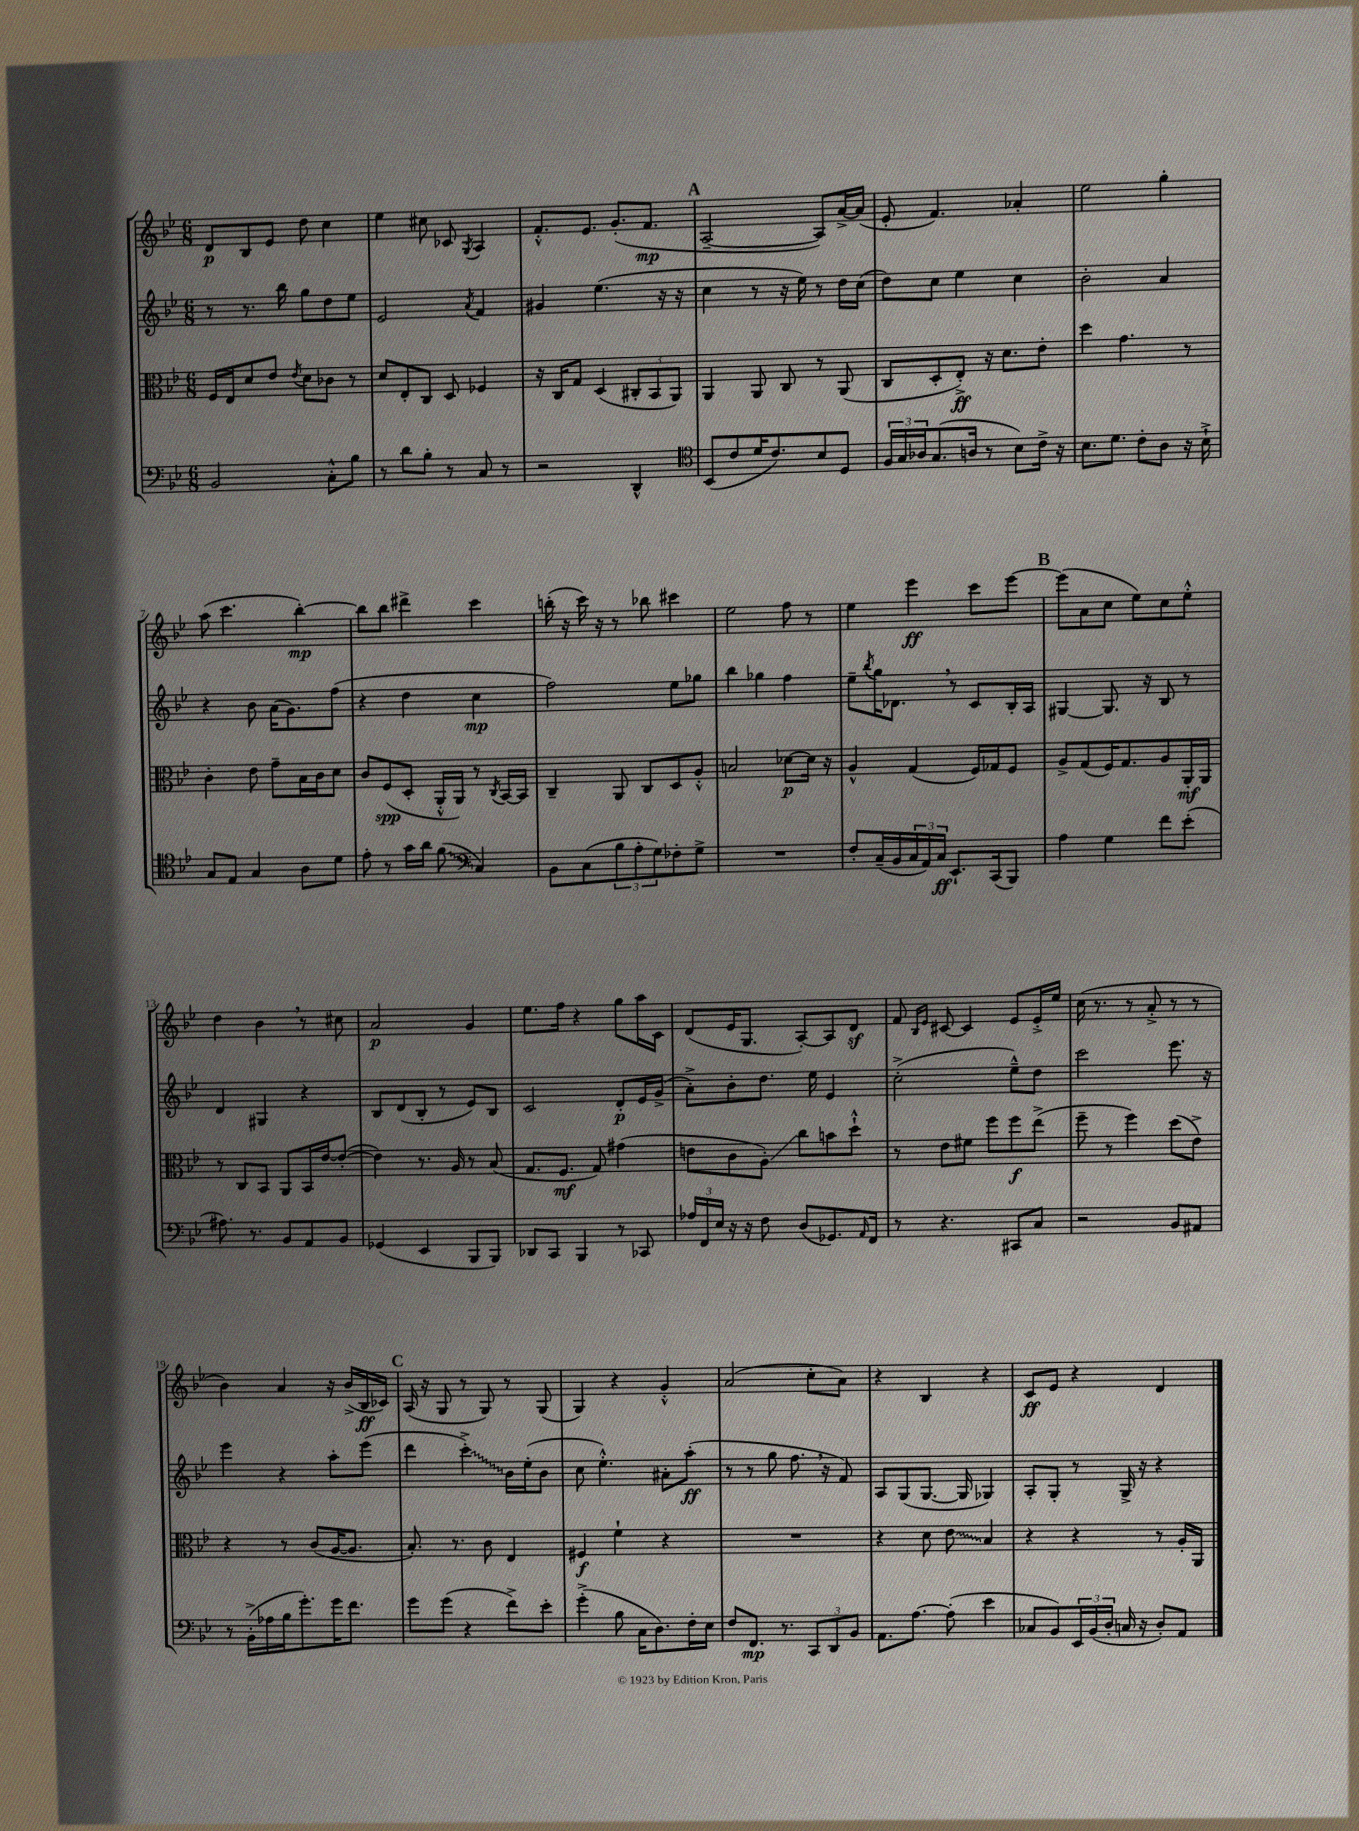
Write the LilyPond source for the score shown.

<<
\new StaffGroup <<
\new Staff = "s0" {
    \clef treble \key bes \major \numericTimeSignature \time 6/8
    d'8\p bes8 ees'8 d''8 c''4 |
    ees''4 cis''8 ces'8 \acciaccatura { g8 } a4 |
    f'8.-.-^ ees'8. g'8.-.( f'8.\mp |
    \mark \markup { \bold "A" } a2~-- a8) a'16~-> a'16( |
    ees'8-. f'4.) aes'4-. |
    ees''2 g''4-. |
    a''8( c'''4. bes''4~-.\mp) |
    bes''8 bes''8 dis'''4-> c'''4 |
    b''16-.( r16 c'''16) r16 r8 bes''8 cis'''4 |
    ees''2 f''8 r8 |
    ees''4 ees'''4\ff c'''8 ees'''8~ |
    \mark \markup { \bold "B" } ees'''8( a'8 c''8 ees''8) c''8 ees''8-.-^ |
    d''4 bes'4 \breathe r8 cis''8 |
    a'2\p g'4 |
    ees''8. f''16 r4 g''8 a''16 c'16 |
    d'8( ees'16 g8. a8~-.) a8 d'8\sf |
    f'8 \grace { bes16 ees'16 } cis'8~ cis'4 ees'8 ees'16-.-> ees''16 |
    c''16( r8. r8 a'8-.-> r8 r8 |
    bes'4) a'4 r16 bes'16->( bes16\ff ces'16) |
    \mark \markup { \bold "C" } a16( r16 g8 r8 g8) r8 g8( |
    g4) r4 g'4-.-^ |
    a'2( c''8-. a'8) |
    r4 bes4 r4 |
    c'8\ff ees'8 r4 d'4 \bar "|." |
}
\new Staff = "s1" {
    \clef treble \key bes \major \numericTimeSignature \time 6/8
    r8 r8. bes''16 g''8 d''8 ees''8 |
    ees'2 \acciaccatura { a'8 } f'4 |
    gis'4 ees''4.( r16 r16 |
    \mark \markup { \bold "A" } c''4 r8 r16 ees''16) r8 d''16 c''16( |
    d''8) c''8 ees''4 c''4 |
    bes'2-. a'4 |
    r4 bes'8 a'16( g'8.) f''8( |
    r4 d''4 c''4\mp |
    f''2) ees''8 ges''8 |
    bes''4 ges''4 f''4 |
    ees''8-- \acciaccatura { bes''8 } g''16 des'8. \breathe r8 c'8 bes16-. a16 |
    \mark \markup { \bold "B" } gis4~ gis8. r16 bes8 r8 |
    d'4 gis4 r4 |
    bes8 d'8( bes8-. r8 ees'8) bes8 |
    c'2 d'8-.\p ees'16 g'16->( |
    a'8-.->) bes'8-. d''8. ees''16 ees'4 |
    c''2-.->( ees''8---^) d''8 |
    c'''2 ees'''8. r16 |
    ees'''4 r4 a''8-. ees'''8( |
    \mark \markup { \bold "C" } d'''4 \once \override Glissando.style = #'zigzag c'''4-.->\glissando) bes'16 ees''16-.( bes'8 |
    c''8 ees''4.-.-^) ais'8-. a''8-.\ff( |
    r8 r8 g''8 f''8. \breathe r16 f'8) |
    a8 g8( g8.~ g16 ges4) |
    a8-. g8-. r8 g16-> r16 r4 \bar "|." |
}
\new Staff = "s2" {
    \clef alto \key bes \major \numericTimeSignature \time 6/8
    f16 ees16 d'8 ees'8 \acciaccatura { ees'8 } d'8 ces'8 r8 |
    d'8 ees8-. c8 d8 fes4 |
    r16 c16 g8 d4( \tuplet 3/2 { cis8-. bes,8 a,8) } |
    \mark \markup { \bold "A" } a,4 a,8 c8 r8 a,8( |
    c8 d8-. ees8-.->\ff) r16 d'8. ees'8-. |
    d''4 g'4. r8 |
    c'4-. ees'8 g'8-- bes16 c'16 d'8 |
    c'8 f8\spp( d8-. a,16-.-^ a,16) r8 \acciaccatura { c8 } bes,16~ bes,16 |
    c4-- a,8 c8 d8 a8-.-^ |
    b2 des'8~\p des'16 r16 |
    a4-^ g4( f16) ges16 f8 |
    \mark \markup { \bold "B" } a8-> g8( f16) g8. a8 a,16-.\mf a,16 |
    r8 c8 bes,8 a,8 bes,16 ees'16~ ees'8~-.( |
    ees'4) r8. a16 r8 bes8( |
    g8. f8.\mf g8) gis'4( |
    e'8 c'8 a8-.\glissando) c''8 b'8 d''8-!-^ |
    r8 ees'8 fis'8 f''8 f''8\f ees''8->( |
    f''8-- r8 f''4) d''8( ees'8->) |
    r4 r8 c'8( a16~ a8. |
    \mark \markup { \bold "C" } bes8.-.) r8. c'8 ees4 |
    fis4\f f'4-! r4 |
    R2. |
    r4 d'8 \once \override Glissando.style = #'zigzag ees'8\glissando bes4 |
    r4 r4 r8 a16-. a,16 \bar "|." |
}
\new Staff = "s3" {
    \clef bass \key bes \major \numericTimeSignature \time 6/8
    bes,2 c8-.-^ bes8 |
    r8 d'8 bes8-. r8 c8 r8 |
    r2 d,4-^ |
    \mark \markup { \bold "A" } \clef tenor bes,8( c'8 d'16 c'8.) bes8 d8 |
    \tuplet 3/2 { f16 g16 aes16 } g8.( a16 r8 bes8) c'16-> r16 |
    bes8. d'8. c'8-. a8 r16 bes16-!-> |
    g8 ees8 g4 a8 d'8 |
    ees'8-. r8 g'16 a'16 \once \override Glissando.style = #'zigzag f'8\glissando( \clef bass c4) |
    bes,8 c8( \tuplet 3/2 { bes8 a8-. g8) } fes8-. g8-> |
    R2. |
    f8-. c16--( bes,16 \tuplet 3/2 { c16 a,16) c16\ff } ees,8.-! c,16( bes,,8) |
    \mark \markup { \bold "B" } a4 g4 f'8 ees'8-.( |
    ais8.) r8. bes,8 a,8 bes,8 |
    ges,4( ees,4 bes,,8 bes,,8) |
    des,8 c,8 bes,,4 r8 ces,8 |
    \tuplet 3/2 { aes16 f,16 ees16 } r16 r16 f8 d8( ges,8.) \grace { a,16 } f,16 |
    r8 r4. cis,8 c8 |
    r2 bes,8 ais,8 |
    r8 bes,16-.->( aes16 bes16 g'8.-.) g'16 f'8. |
    \mark \markup { \bold "C" } g'8 g'8( r4 f'8->) ees'8-. |
    g'4-.->( bes8 c16 d8.) f16-. ees16 |
    f8 f,8.\mp r8. \tuplet 3/2 { c,8 d,8 bes,8 } |
    a,8. a8.~ a8-.( ees'4 |
    ces8 bes,8) \tuplet 3/2 { ees,16 bes,16( d16-. } c16 r16 d8-.) a,8 \bar "|." |
}
>>
>>
